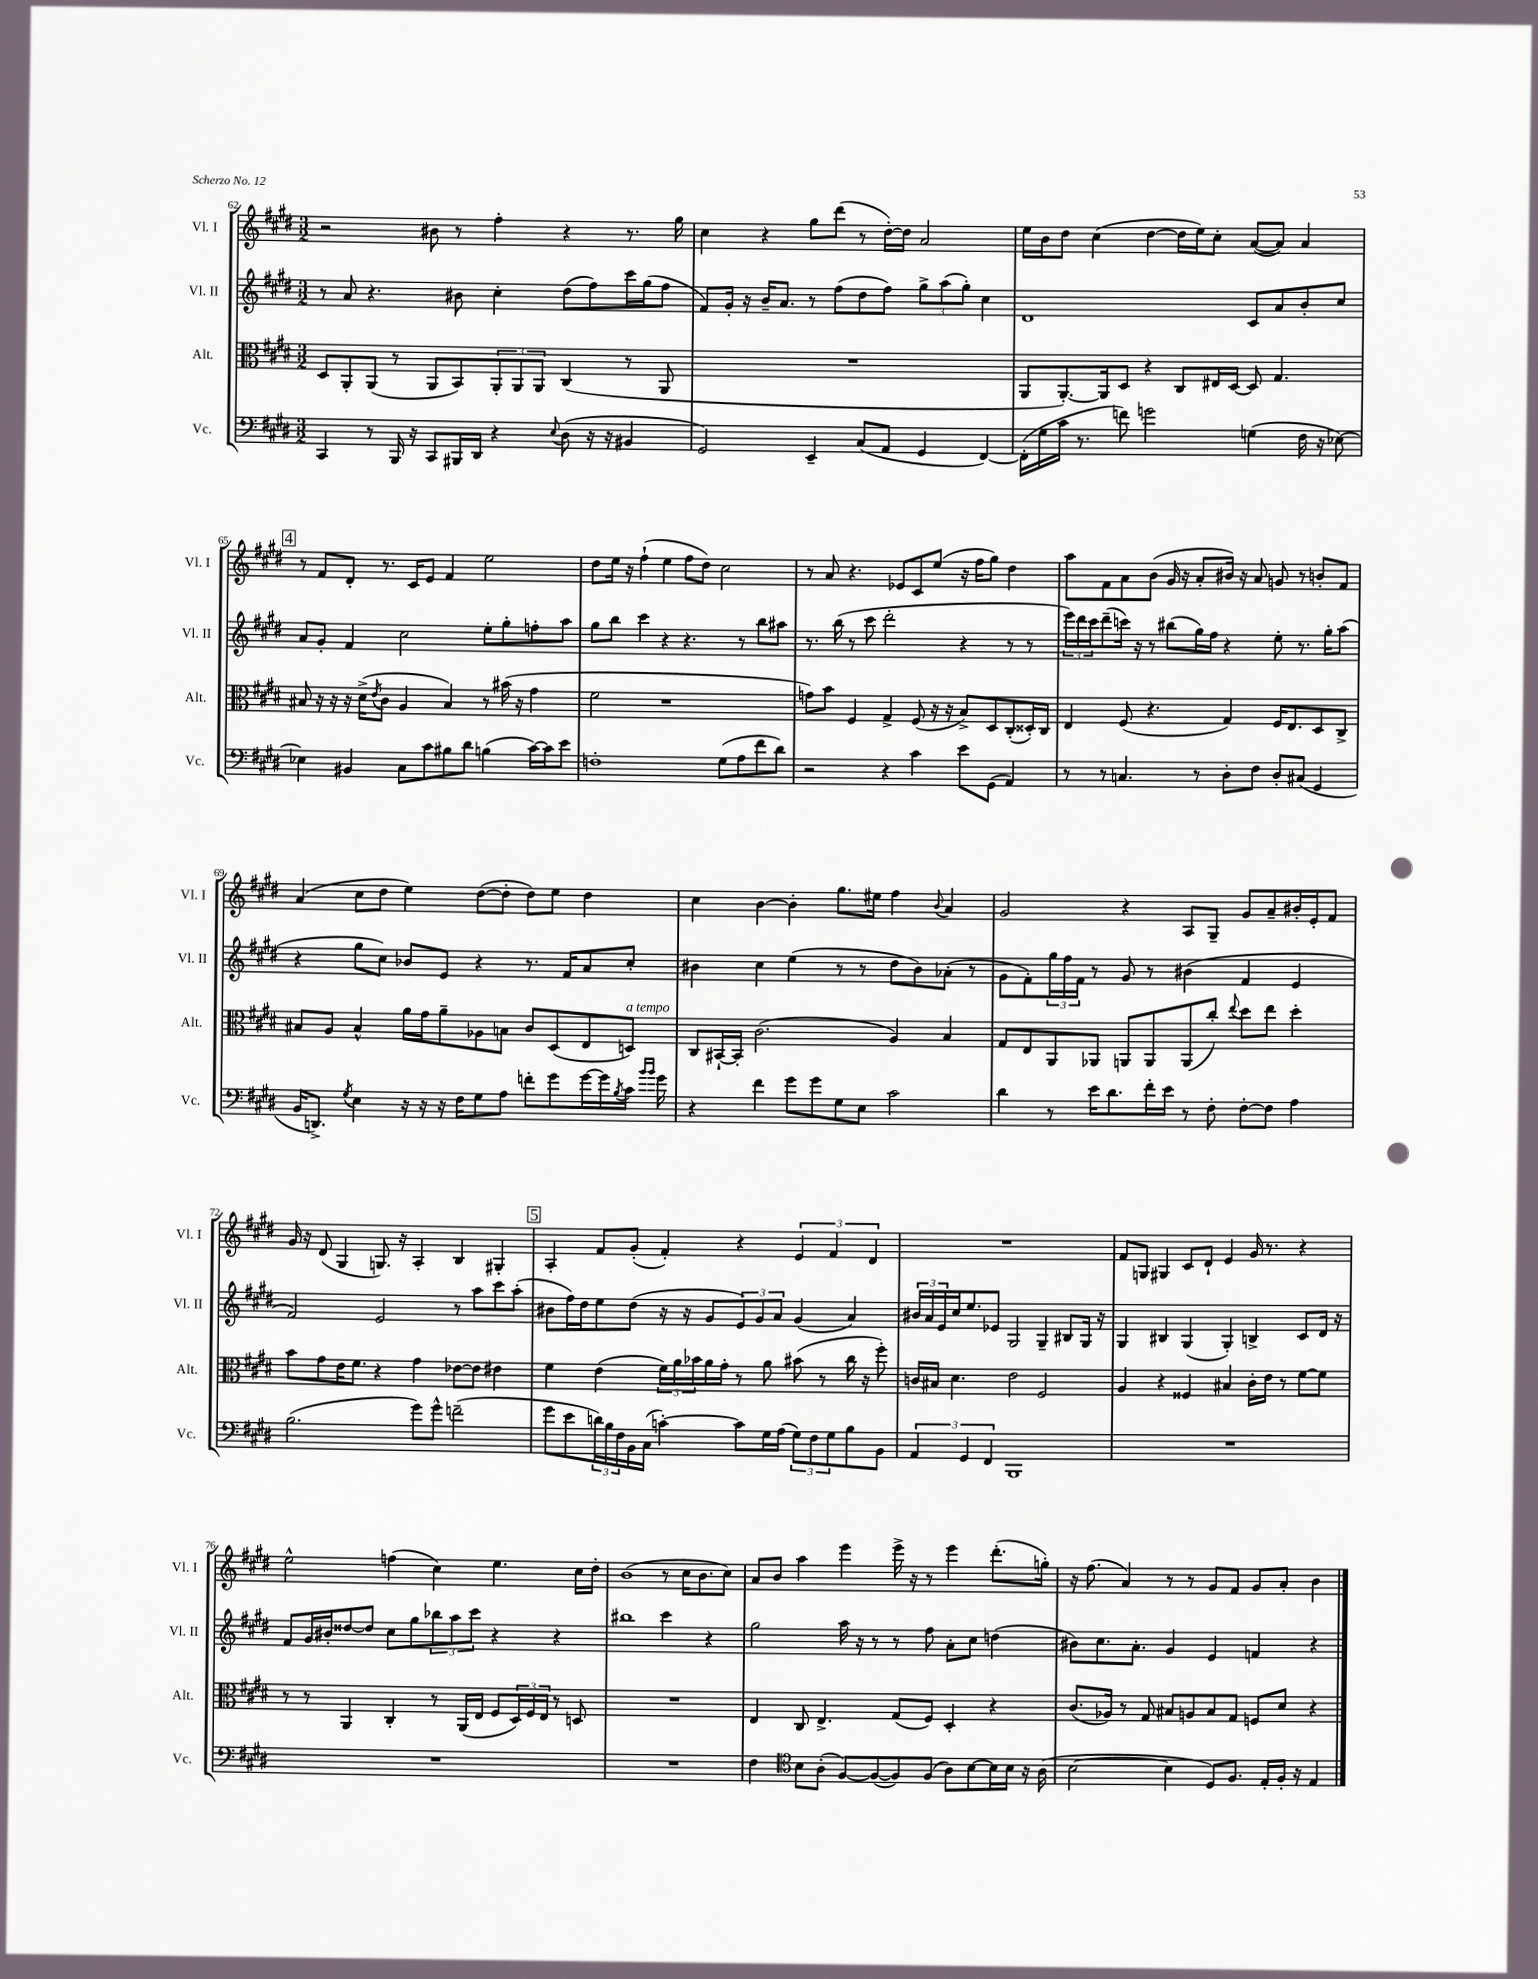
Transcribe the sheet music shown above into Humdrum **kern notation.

**kern	**kern	**kern	**kern
*part4	*part3	*part2	*part1
*staff4	*staff3	*staff2	*staff1
*I"Vc.	*I"Alt.	*I"Vl. II	*I"Vl. I
*I'Vc.	*I'Alt.	*I'Vl. II	*I'Vl. I
*clefF4	*clefC3	*clefG2	*clefG2
*k[f#c#g#d#]	*k[f#c#g#d#]	*k[f#c#g#d#]	*k[f#c#g#d#]
*M3/2	*M3/2	*M3/2	*M3/2
=62	=62	=62	=62
4CC#/	8D#/L	8r	2r
.	8AA'/	8a/	.
8r	(8AA/J	4.r	.
16BBB/	8r	.	.
16r	.	.	.
8CC#/L	8AA/L	.	8b#X\
16BBB#X/L	8BB/)	8b#X\	8r
16DD#/JJ	.	.	.
4r	12AA'/	4cc#'\	4ff#'\
.	12AA/	.	.
.	12AA/J	.	.
8qqE/	.	.	.
(8D#\	(4C#/	(8dd#\L	4r
16r	.	8ff#\)	.
16r	.	.	.
4BB#X/	8r	16ccc#\L	8.r
.	.	(16gg#\J	.
.	8AA/	8ff#\J	.
.	.	.	16gg#\
=63	=63	=63	=63
2GG#/)	1.r	8f#/L)	4cc#\
.	.	16g#'/Jk	.
.	.	16r	.
.	.	16b~/KL	4r
.	.	8.a/J	.
4EE~/	.	8r	8gg#\L
.	.	(8ff#\L	(8ddd#\J
(8C#/L	.	8dd#\	8r
8AA/J	.	8ff#\J)	[16dd#'\LL)
.	.	.	16dd#\JJ]
4GG#/	.	12gg#^\L	2a/
.	.	(12aa\	.
.	.	12gg#'\J)	.
[4FF#/)	.	4cc#\	.
=64	=64	=64	=64
(16FF#'\LL]	8AA/L	1d#	16ee\LL
16G#\	.	.	16b\J
16c#\JJ	[8.AA'/)	.	8dd#\J
8.r	.	.	.
.	.	.	(4cc#\
.	16AA/k]	.	.
8fn\)	8D#/J	.	.
2gn\	4r	.	[4dd#\
.	8C#/L	.	16dd#\LL]
.	.	.	16ee\J)
.	16E#X/L	.	8cc#'\J
.	[16D#/JJ	.	.
(4Gn\	8D#/]	8c#/L	([8a/L
.	4.G#/	8a/	8a/J])
16F#\	.	8b'/	4a/
16r	.	.	.
[8E-X\)	.	8cc#/J	.
!!LO:LB:g=z
!!LO:REH:place=s1:t=4
=65	=65	=65	=65
4E-X\]	8B#X/	8a/L	8r
.	16r	8g#'/J	8f#/L
.	16r	.	.
4BB#X/	16r	4f#/	8d#'/J
.	(16d#^\KL	.	.
.	8qe/	.	.
.	8c#\J	.	8.r
8C#\L	4A/	2cc#\	.
.	.	.	16c#/KL
8c#\	.	.	8e/J
8B#X\	4B#/)	.	4f#/
8d#\J	.	.	.
(4Bn\	8r	8ee'\L	2ee\
.	(16b#X\	8gg#'\	.
.	16r	.	.
[16c#\LL)	4g#\	8ffn'\	.
16c#\J]	.	.	.
8e\J	.	8aa\J	.
=66	=66	=66	=66
1Fn'	2f#\	8gg#\L	8dd#\L
.	.	8bb\J	16ee\Jk
.	.	.	16r
.	.	4ccc#\	(4ff#`\
.	1r	4r	4ee\
.	.	4.r	8ff#\L
.	.	.	8dd#\J)
(8G#\L	.	.	2cc#\
8A\	.	8r	.
8f#\	.	8bb\L	.
8d#\J)	.	8aa#X\J	.
=67	=67	=67	=67
2r	8gn\L)	8.r	8r
.	8b\J	.	8a/
.	.	(16bb\	.
.	4F#/	8r	4.r
.	.	8ccc#\	.
4r	4G#^/	2ddd#'\	.
.	.	.	8e-X/L
4c#\	(8F#/	.	8c#/
.	16r	.	(8ee/J
.	16r	.	.
8e\L	8B^/L)	4r	16r
.	.	.	16ff#\KL
(8GG#\J	8D#/	.	8gg#\J)
4AA/)	(8C#'/	8r	4dd#\
.	16D##X'/L)	8r	.
.	16C#/JJ	.	.
=68	=68	=68	=68
8r	4E/	24eee\LL)	8aa\L
.	.	24ddd#\	.
.	.	24ccc#\J	.
8r	.	(8ddd#~\	8f#\
4.Cn/	(8F#/	16cccn\Jk)	8a\
.	.	16r	.
.	4.r	8r	(8b\J
.	.	(8bb#X\L	16g#/
.	.	.	16r
8r	.	16gg#\L)	8a'/L
.	.	16ff#\JJ	.
8D#'\L	4G#/)	4r	16b#X/Jk)
.	.	.	16r
8F#\J	.	.	8a/
8D#'/L	16F#/KL	8ee'\	8gn/
.	8.E/	.	.
(8C#X/J	.	8.r	8r
4GG#/	8D#/	.	8bn'/L
.	.	16gg#'\KL	.
.	8C#^/J	(8aa\J	8f#/J
!!LO:LB:g=z
=69	=69	=69	=69
16BB/KL	8B#X/L	4r	(4a/
8.DDn^/J)	.	.	.
.	8A/J	.	.
8qG#/	.	.	.
4E\	4B#^^/	8gg#\L	8cc#\L
.	.	8cc#\J)	8dd#\J
16r	16a\LL	8b-X/L	4ee\)
16r	16g#\J	.	.
16r	8a~\	8e/J	.
16F#\KL	.	.	.
8G#\	8A-X\	4r	([8dd#\L
8A\J	8Bn\J	.	8dd#'\J]
8fn'\L	8c#/L	8.r	8dd#\L)
8g#\	(8D#/	.	8ee\J
.	.	16f#/KL	.
[16g#\L	8E/	8a/	4dd#\
16g#\]	.	.	.
8qB/	.	.	.
!	!LO:TX:a:i:t=a tempo	!	!
16c#\JJ	8Dn/J)	8cc#'/J	.
16qqb/LL	.	.	.
16qqb/JJ	.	.	.
16g#\	.	.	.
=70	=70	=70	=70
4r	8C#/L	4b#X\	4cc#\
.	[16BB#X`/L	.	.
.	16BB#'/JJ]	.	.
4f#\	(2.c#\	4cc#\	[4b\
8g#\L	.	(4ee\	4b'\]
8g#\	.	.	.
8G#\	.	8r	8.gg#\L
8E\J	.	8r	.
.	.	.	16ee#X\Jk
2c#\	4A/)	8dd#\L	4ff#\
.	.	8b#\)	.
.	.	.	8qqb/
.	4B/	(8a-X'\J	4a/
.	.	8r	.
=71	=71	=71	=71
4d#\	8G#/L	8g#\L	2g#/
.	8E/	8f#'\)	.
8r	8AA/	24gg#\L	.
.	.	24ff#\	.
.	.	24f#\JJ	.
16e\KL	8AA-X/J	8r	.
8.d#\	.	.	.
.	8AAn/L	8g#/	4r
16f#'\L	8AA/	8r	.
16e\JJ	.	.	.
8r	(8AA/	(4b#X\	8A/L
8F#'\	8cc#'/J)	.	8G#~/J
.	8qqee/	.	.
[8F#'\L	8dd#\L	4f#/	8g#/L
8F#\J]	8ee\J	.	8a~/
4A\	4dd#'\	4e/	16b#X'/L
.	.	.	16e'/J
.	.	.	8f#/J
!!LO:LB:g=z
=72	=72	=72	=72
(2.B\	8b\L	2f#/)	16g#/
.	.	.	16r
.	8g#\	.	(8d#/
.	16e\K	.	4G#/
.	8.f#\J	.	.
.	4r	2e/	8.Gn/)
.	.	.	16r
8g#\L)	4g#\	.	4A'/
8g#^^\J	.	.	.
(2fn~\	[8e-X\L	8r	4B/
.	8e-\J]	8aa\L	.
.	4e#X\	8ccc#\	4G#X'/
.	.	(8aa'\J	.
!!LO:REH:place=s1:t=5
=73	=73	=73	=73
8g#\L	4f#\	8b#X\L	4A'/
8e\	.	16ff#\L)	.
.	.	16dd#\J	.
24dn\L)	(4e\	8ee\	8f#/L
24B\	.	.	.
24F#\	.	.	.
16BB\	.	(8dd#\J	(8g#'/J
(16C#\JJ	.	.	.
[4cn'\)	24f#\LL)	16r	4f#'/)
.	24a\	.	.
.	.	16r	.
.	24b-X\	.	.
.	16a\	8g#/L	.
.	16g#'\JJ	.	.
8c\L]	8r	12e/)	4r
.	.	12g#/	.
16G#\L	8a\	.	.
.	.	12a/J	.
(16A\JJ	.	.	.
12G#\L)	(8b#X\	(4g#/	6e/
12F#\	.	.	.
.	8r	.	.
12G#\	.	.	6f#/
8B\	16cc#\	4a/)	.
.	16r	.	.
.	.	.	6d#/
8BB\J	8ff#'\)	.	.
=74	=74	=74	=74
6AA/	16cn/LL	24b#X/LL	1.r
.	.	24a/	.
.	16B#X/JJ	.	.
.	.	24e/	.
.	4.d#\	16cc#/J	.
6GG#/	.	.	.
.	.	8.ee/	.
6FF#/	.	.	.
.	.	8e-X/J	.
1BBB	2e\	2G#/	.
.	2F#/	4G#~/	.
.	.	8B#X/L	.
.	.	16G#/Jk	.
.	.	16r	.
=75	=75	=75	=75
1.r	4A/	4G#/	8f#/L
.	.	.	8Gn/J
.	4r	4B#X/	4G#X/
.	4F##X/	(4G#/	8c#/L
.	.	.	8d#`/J
.	4B#X/	4G#'/)	4e/
.	16c#'\LL	4Bn^/	16g#/
.	16e\JJ	.	8.r
.	8r	.	.
.	[8f#\L	8c#/L	4r
.	8f#\J]	16d#/Jk	.
.	.	16r	.
!!LO:LB:g=z
=76	=76	=76	=76
1.r	8r	8f#/L	2ee^^\
.	8r	16g#/L	.
.	.	16b#X'/J	.
.	4AA/	[8dd##X/	.
.	.	8dd##/J]	.
.	4C#'/	8cc#\L	(4ffn\
.	.	8gg#\	.
.	8r	12bb-X\	4cc#\)
.	.	12aa\	.
.	(16AA/LL	.	.
.	.	12ccc#\J	.
.	16E/JJ	.	.
.	8F#/L	4r	4.ee\
.	24D#/L)	.	.
.	24F#/	.	.
.	24E/JJ	.	.
.	8r	4r	.
.	8Dn/	.	16cc#\LL
.	.	.	16dd#'\JJ
=77	=77	=77	=77
1.r	1.r	1bb#X	(1b
.	.	4ccc#\	8r
.	.	.	16cc#\KL
.	.	.	8.b\
.	.	4r	.
.	.	.	8cc#\J)
=78	=78	=78	=78
4F#\	4E/	2gg#\	8a/L
.	.	.	8b/J
*clefC4	*	*	*
8B\L	8C#/	.	4aa\
(8A'\J	4.E^/	.	.
[8F#/L)	.	16aa\	4eee\
.	.	16r	.
(8F#/_	.	8r	.
8F#/])	(8G#/L	8r	16eee^\
.	.	.	16r
(8F#/J	8F#/J)	8ff#\	8r
8A\L)	4D#'/	8a'\L	4eee\
[8B\	.	8cc#\J	.
16B\L]	4r	(4ddn\	(8.ddd#'\L
16B\JJ	.	.	.
16r	.	.	.
(16A\	.	.	16ggn'\Jk)
=79	=79	=79	=79
[2B\	(8.c#/L	8b#X\L)	16r
.	.	.	(8.ff#\
.	.	8.cc#\	.
.	16A-X/Jk)	.	.
.	8r	.	4a/)
.	.	8.a'\J	.
.	8G#/	.	.
4B\]	8B#X/L	4g#/	8r
.	8An/	.	8r
8D#/L)	8B#/	4e/	8g#/L
8.F#/J	8G#/J	.	8f#/J
.	8Fn/L	4fn/	8g#/L
16E'/LL	.	.	.
16F#'/JJ	8d#/J	.	8a'/J
16r	.	.	.
4E/	4r	4r	4b\
==	==	==	==
*-	*-	*-	*-
